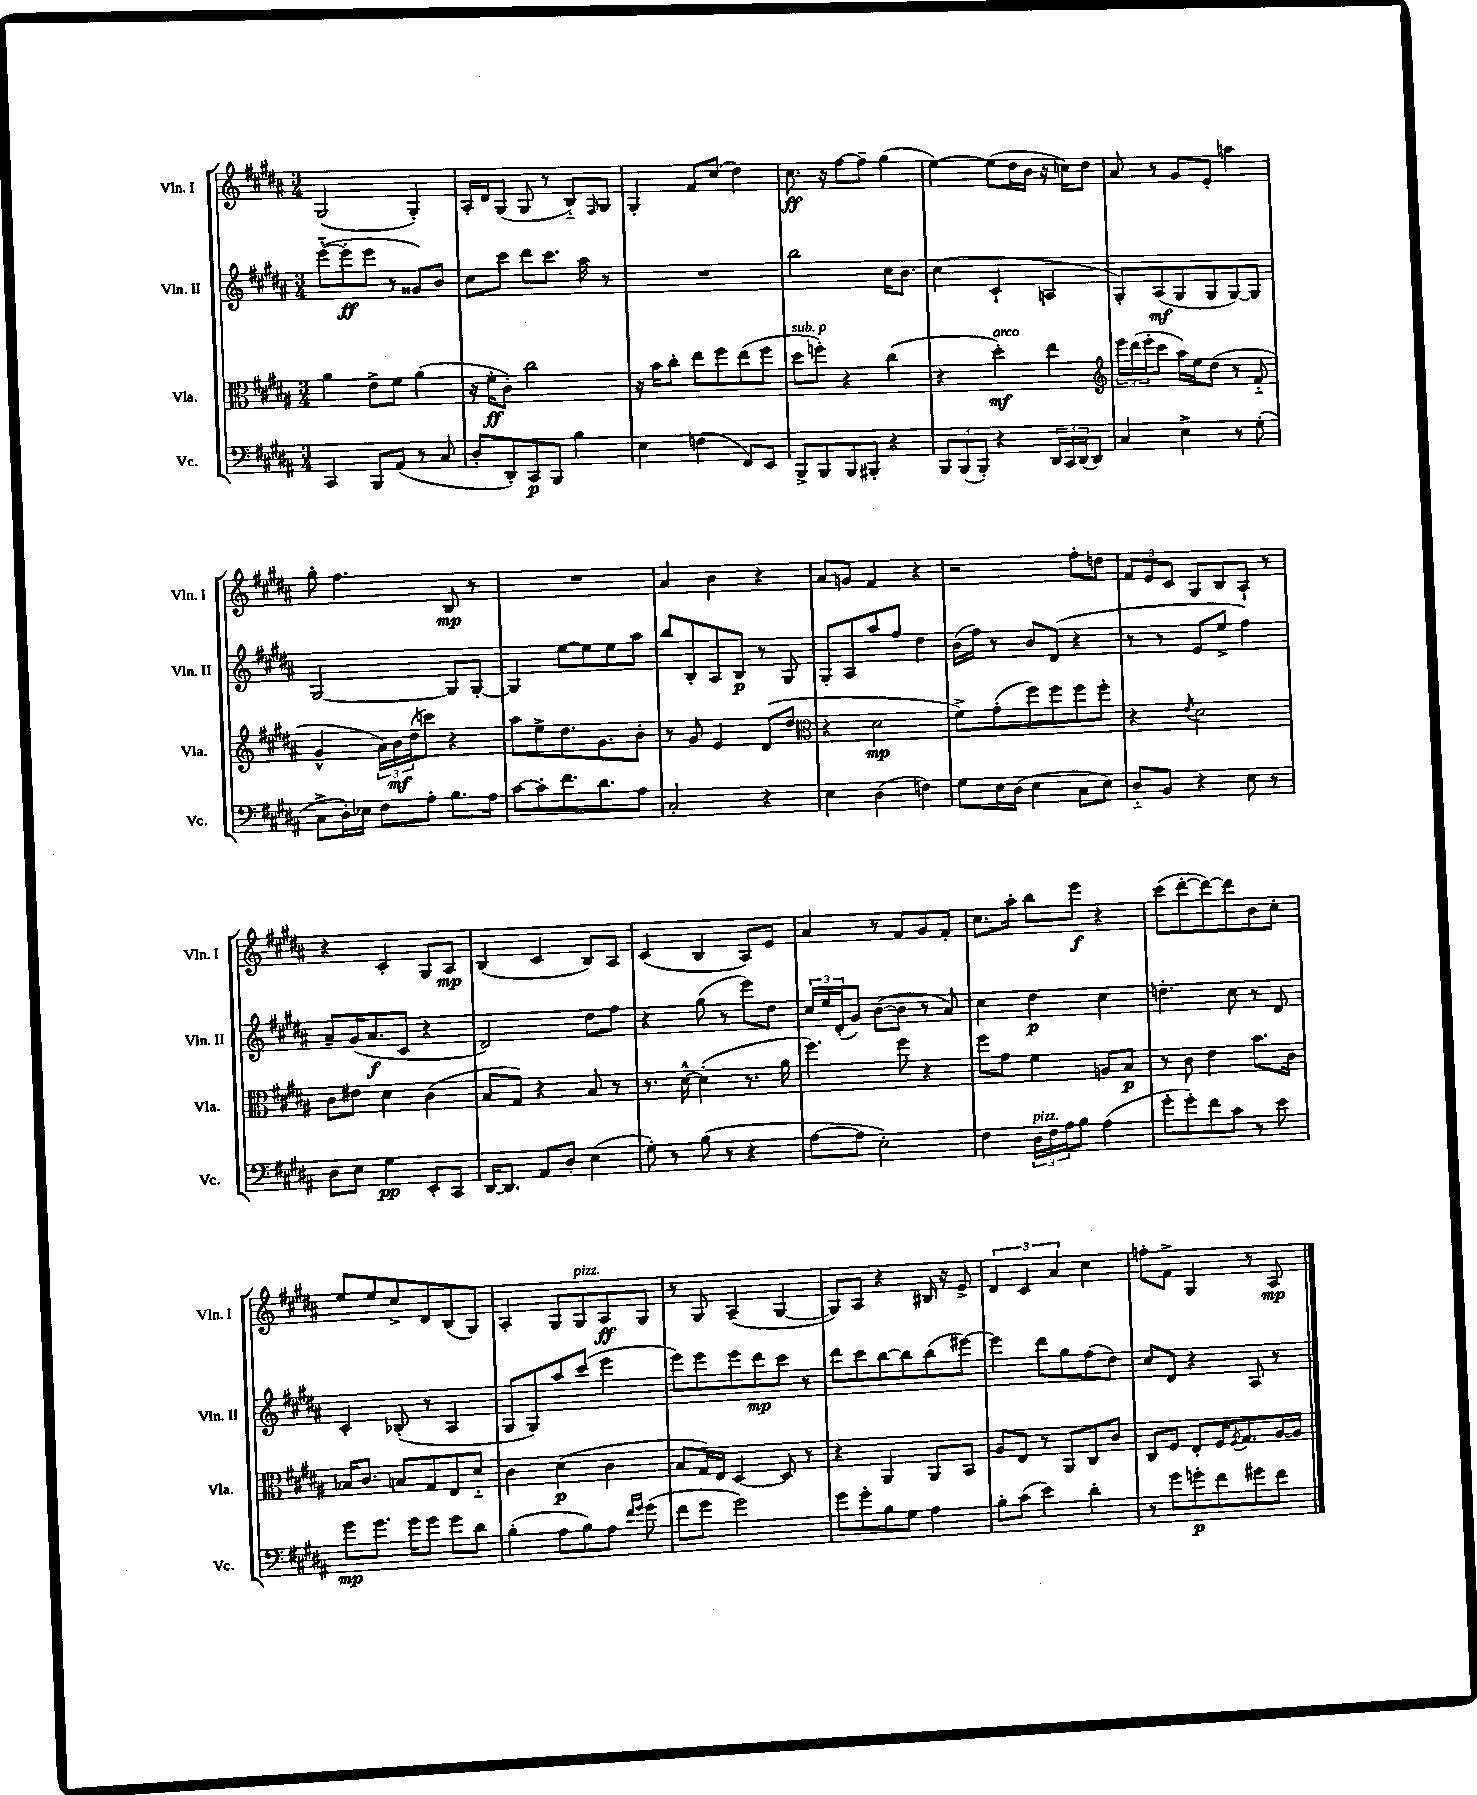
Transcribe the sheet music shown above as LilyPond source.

<<
\new StaffGroup <<
\new Staff = "s0" \with { instrumentName = "Vln. I" shortInstrumentName = "Vln. I" } {
    \clef treble \key b \major \numericTimeSignature \time 3/4
    gis2( gis4-.) |
    ais16-. dis'16 gis8( gis8 r8 b8-_) \grace { fis16 } gis8 |
    gis4-. fis'8 cis''8( dis''4) |
    cis''8.\ff r16 fis''8~ fis''8-- gis''4( |
    e''4~) e''8( dis''16 b'16 r16 c''16) dis''8 |
    ais'8 r8 gis'8 e'8-. a''4 |
    gis''8-. fis''4. b8\mp r8 |
    R2. |
    ais'4 b'4 r4 |
    ais'8 g'8 fis'4 r4 |
    r2 fis''8-. d''8 |
    \tuplet 3/2 { fis'8 e'8 cis'8 } gis8 b8 ais8-! r8 |
    r4 cis'4-. gis8 ais8\mp |
    b4( cis'4 b8) ais8 |
    cis'4( b4 ais8) e'8 |
    ais'4 r8 fis'8 gis'8 fis'8-. |
    cis''8. ais''16-. b''8 e'''8\f r4 |
    cis'''8( dis'''8~-. dis'''8~) dis'''8 b'8 cis''8-. |
    e''8 e''8 cis''8-> dis'8 b8( gis8) |
    ais4-. gis8 gis8^\markup { \italic "pizz." } ais8\ff gis8 |
    r8 gis8 ais4--( gis4~ |
    gis8) ais8 r4 bis16 r16 e'8-> |
    \tuplet 3/2 { dis'4 cis'4 ais'4 } cis''4 |
    f''8-. fis'8-> gis4 r8 ais8\mp \bar "|." |
}
\new Staff = "s1" \with { instrumentName = "Vln. II" shortInstrumentName = "Vln. II" } {
    \clef treble \key b \major \numericTimeSignature \time 3/4
    e'''8~-_( e'''8-.\ff e'''8 r8 gisis'8) b'8 |
    cis''8 cis'''8 dis'''8 cis'''8. ais''16 r8 |
    R2. |
    b''2 cis''16 b'8. |
    cis''4( cis'4-! a4 |
    gis8-.) ais8\mf( gis8 gis8 gis8~) gis8 |
    gis2~ gis8 gis8~-. |
    gis4 e''8~ e''8 e''8 ais''8 |
    b''8 b8-. ais8 b8\p r8 gis8 |
    gis8-. ais8 ais''8 fis''8 dis''4 |
    b'16( fis''16) r8 b'8 dis'8( r4 |
    r8 r8 e'8 e''8-> fis''4) |
    ais'8-- gis'16( ais'8.\f cis'8 r4 |
    dis'2) dis''8 fis''8 |
    r4 gis''8( r8 e'''8) dis''8 |
    \tuplet 3/2 { cis''16 e''16 dis'16-.( } gis'8) b'8~( b'8 r8 ais'8) |
    cis''4 dis''4\p cis''4 |
    d''4.-. cis''8 r8 dis'8 |
    cis'4-. bes8-.( r8 ais4 |
    gis8 gis8) ais''8 cis'''8( e'''4 |
    e'''8) e'''8 e'''8 dis'''8\mp cis'''8 r8 |
    dis'''8 cis'''8 b''8~ b''8 b''8( eis'''8~) |
    eis'''4 dis'''8 gis''8 fis''8( dis''8) |
    cis''8 dis'8 r4 ais8 r8 \bar "|." |
}
\new Staff = "s2" \with { instrumentName = "Vla." shortInstrumentName = "Vla." } {
    \clef alto \key b \major \numericTimeSignature \time 3/4
    ais'4 e'8-> fis'8 ais'4( |
    r16 fis'16-.\ff cis'8-.) cis''2 |
    r16 b'16 cis''8-. e''8 fis''8 e''8( fis''8 |
    dis''8^\markup { \italic "sub. p" } f''8-.) r4 cis''4( |
    r4 dis''4-.\mf^\markup { \italic "arco" }) e''4 |
    \clef treble \tuplet 3/2 { e'''16 dis'''16( e'''16-. } cis'''8 ais''16) e''16 dis''8( r8 fis'8-_ |
    gis'4-^ \tuplet 3/2 { ais'16) b'16\mf dis''16( } c'''8) r4 |
    ais''8 e''8-> dis''8. gis'8. b'8-. |
    r8 gis'8 e'4 dis'8( dis''8 |
    \clef alto r4 dis'2\mp |
    fis'8->) gis'8-.( fis''8) fis''8 fis''8 fis''8-. |
    r4 \acciaccatura { e'8 } dis'2 |
    cis'8 eis'8 dis'4 cis'4( |
    b8 gis8) r4 b8 r8 |
    r8. dis'16~-^ dis'4-.( r8. ais'16 |
    fis''4.) fis''8 r4 |
    fis''8 gis'8 fis'4 a8 b8\p |
    r8 cis'8 e'4 b'8. cis'16 |
    bes16 cis'8. b8 gis8 e8 dis'8-_ |
    cis'4 dis'4\p( cis'4 |
    b8 gis16) e16 dis4~ dis8 r8 |
    r4 ais,4 ais,8 b,8 |
    ais8 e8 r8 ais,8 cis8 cis'8 |
    cis8 fis8 e8-. fis16 \acciaccatura { fis8 } gis8. ais16~ ais16 \bar "|." |
}
\new Staff = "s3" \with { instrumentName = "Vc." shortInstrumentName = "Vc." } {
    \clef bass \key b \major \numericTimeSignature \time 3/4
    cis,4 b,,8 ais,8( r8 cis8 |
    dis8-. dis,8-.) cis,8\p b,,8 b4 |
    e4 f4( fis,8) e,8 |
    b,,8-> b,,8 b,,8 bis,,8-. r4 |
    \tuplet 3/2 { b,,8 b,,8( b,,8-.) } r4 \tuplet 3/2 { dis,16 cis,16 dis,16( } dis,8) |
    cis4 e4-> r8 gis8-.( |
    cis8-> dis16-.) ees16 fis8 ais8-. b8. ais16 |
    cis'8~ cis'8-. fis'8. dis'8. ais8 |
    cis2-. r4 |
    e4 dis4( f4) |
    gis8 e16 dis16( e4 cis8 e8) |
    dis8-_ b,8 r4 e8 r8 |
    dis8 e8 gis4\pp e,8-. cis,8 |
    dis,16~ dis,8. ais,8 dis8-. e4( |
    gis8-.) r8 b8( r8 r4 |
    ais8~ ais8 e2-.) |
    fis4 \tuplet 3/2 { dis16^\markup { \italic "pizz." } fis16 ais16 } b8 ais4( |
    gis'8-. gis'8-.) fis'8 cis'8 r8 e'8 |
    gis'8\mp gis'8. gis'16 gis'8 gis'8 dis'8 |
    b4-.( ais8 b8) ais8 \grace { fis'16 gis'16 } gis'8( |
    fis'8 gis'8 gis'2) |
    gis'8 gis'8-. b8 gis8 ais4 |
    b8-. cis'8( e'4) dis'4-. |
    r8 gis'8 g'8-.\p fis'8 gis'8 fis'8 \bar "|." |
}
>>
>>
\layout { \context { \Score \remove "Bar_number_engraver" } }
